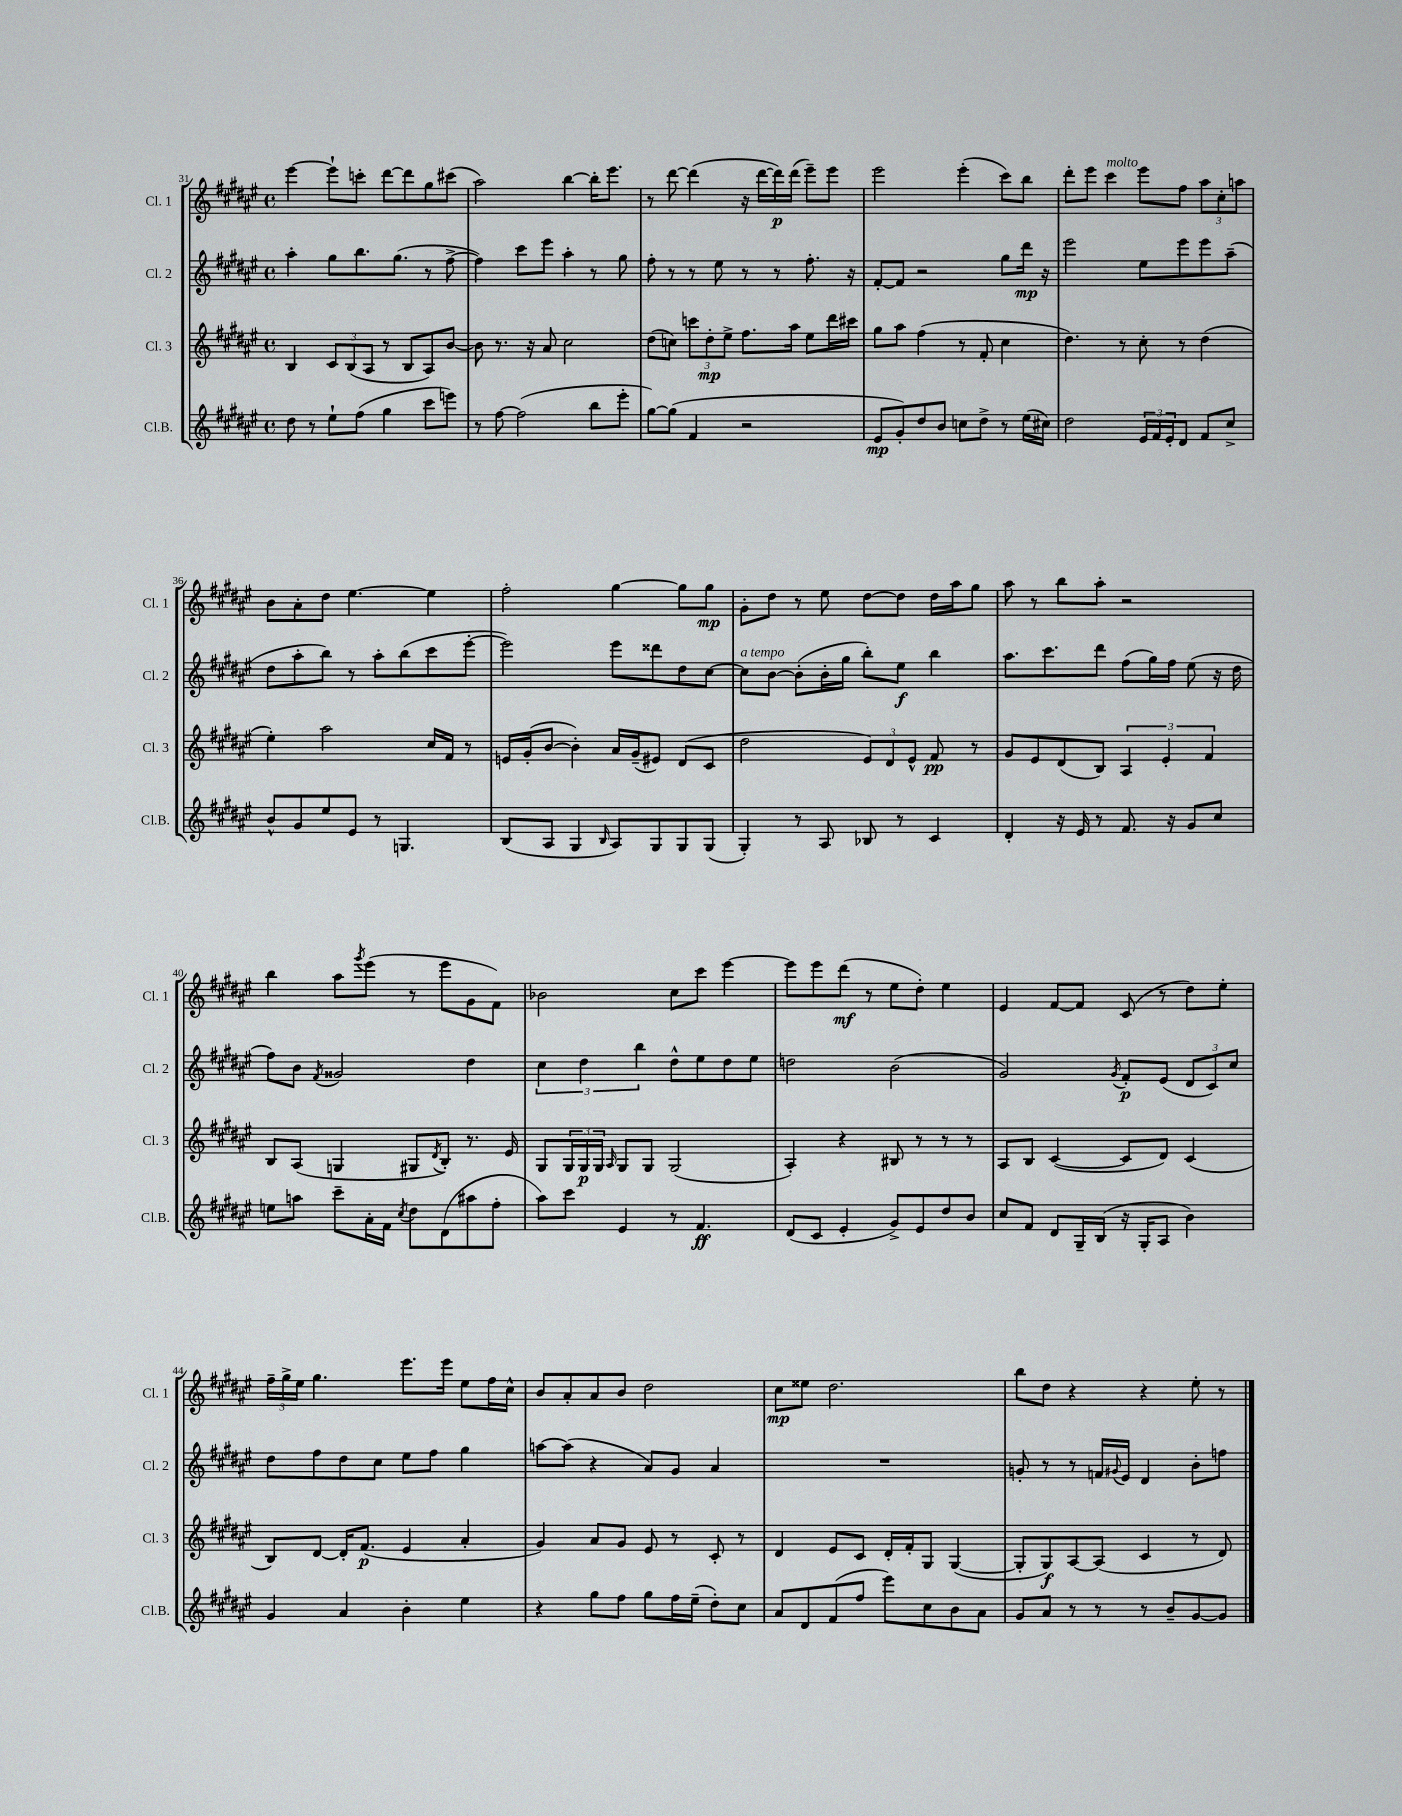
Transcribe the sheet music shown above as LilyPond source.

<<
\new StaffGroup <<
\new Staff = "s0" \with { instrumentName = "Cl. 1" shortInstrumentName = "Cl. 1" } {
    \clef treble \key fis \major \defaultTimeSignature \time 4/4
    eis'''4~ eis'''8-! c'''8-. dis'''8~ dis'''8 gis''8 cis'''8( |
    ais''2) b''4~ b''16-. eis'''8. |
    r8 dis'''8~ dis'''4( r16 dis'''16~ dis'''16\p) dis'''16( eis'''8--) eis'''8 |
    eis'''2 eis'''4-.( cis'''8) b''8 |
    dis'''8-. eis'''8 cis'''4^\markup { \italic "molto" } eis'''8 fis''8 \tuplet 3/2 { ais''8 cis''8-. a''8 } |
    b'8 ais'8-. dis''8 eis''4.~ eis''4 |
    fis''2-. gis''4~ gis''8 gis''8\mp |
    gis'8-. dis''8 r8 eis''8 dis''8~ dis''8 dis''16 ais''16 gis''8 |
    ais''8 r8 b''8 ais''8-. r2 |
    b''4 ais''8 \acciaccatura { gis'''8 } eis'''8( r8 eis'''8 gis'8 fis'8) |
    bes'2 cis''8 cis'''8 eis'''4~ |
    eis'''8 eis'''8 dis'''8\mf( r8 eis''8 dis''8-.) eis''4 |
    eis'4 fis'8~ fis'8 cis'8( r8 dis''8) eis''8-. |
    \tuplet 3/2 { fis''16-- gis''16-> eis''16 } gis''4. eis'''8. eis'''16 eis''8 fis''16 cis''16-^ |
    b'8 ais'8-. ais'8 b'8 dis''2 |
    cis''8\mp eisis''8 dis''2. |
    b''8 dis''8 r4 r4 eis''8-. r8 \bar "|." |
}
\new Staff = "s1" \with { instrumentName = "Cl. 2" shortInstrumentName = "Cl. 2" } {
    \clef treble \key fis \major \defaultTimeSignature \time 4/4
    ais''4-. gis''8 b''8. gis''8.( r8 fis''8~-> |
    fis''4) cis'''8 eis'''8 ais''4-. r8 gis''8 |
    fis''8-. r8 r8 eis''8 r8 r8 fis''8.-. r16 |
    fis'8~-. fis'8 r2 gis''8 dis'''16\mp r16 |
    eis'''2 eis''8 eis'''8 eis'''8 ais''8--( |
    dis''8 ais''8-. b''8) r8 ais''8-. b''8( cis'''8 eis'''8~-. |
    eis'''2) eis'''8 disis'''8 dis''8 cis''8~ |
    cis''8^\markup { \italic "a tempo" } b'8~ b'8-.( b'16-. gis''16 b''8-.) eis''8\f b''4 |
    ais''8. cis'''8. dis'''8 fis''8( gis''16) fis''16 eis''8( r16 dis''16 |
    fis''8) b'8 \acciaccatura { fis'8 } gisis'2 dis''4 |
    \tuplet 3/2 { cis''4 dis''4 b''4 } dis''8-^ eis''8 dis''8 eis''8 |
    d''2 b'2( |
    gis'2) \acciaccatura { gis'8 } fis'8-.\p eis'8( \tuplet 3/2 { dis'8 cis'8) cis''8 } |
    dis''8 fis''8 dis''8 cis''8 eis''8 fis''8 gis''4 |
    a''8~ a''8( r4 ais'8) gis'8 ais'4 |
    R1 |
    g'8-. r8 r8 f'16 \appoggiatura { gis'8 } eis'16 dis'4 b'8-. f''8 \bar "|." |
}
\new Staff = "s2" \with { instrumentName = "Cl. 3" shortInstrumentName = "Cl. 3" } {
    \clef treble \key fis \major \defaultTimeSignature \time 4/4
    b4 \tuplet 3/2 { cis'8 b8( ais8 } r8 b8 ais8) b'8~ |
    b'8 r8. r16 ais'8 cis''2 |
    dis''8( c''8) \tuplet 3/2 { c'''8 dis''8-.\mp eis''8-> } fis''8. ais''16 eis''8 dis'''16 cis'''16 |
    gis''8 ais''8 fis''4( r8 fis'8-. cis''4 |
    dis''4.) r8 cis''8-. r8 dis''4( |
    eis''4-.) ais''2 cis''16 fis'16 r8 |
    e'16 gis'16-.( b'8~ b'4-.) ais'16 gis'16--( eis'8) dis'8( cis'8 |
    dis''2 \tuplet 3/2 { eis'8) dis'8 eis'8-^ } fis'8\pp r8 |
    gis'8 eis'8 dis'8( b8) \tuplet 3/2 { ais4 eis'4-. fis'4 } |
    b8 ais8( g4 gis8 \acciaccatura { dis'8 } b8-.) r8. eis'16 |
    gis8 \tuplet 3/2 { gis16 gis16\p gis16 } \grace { ais16 } gis8 gis8 gis2( |
    ais4-.) r4 bis8 r8 r8 r8 |
    ais8 b8 cis'4~( cis'8 dis'8) cis'4( |
    b8) dis'8~ dis'16-. fis'8.\p( eis'4 ais'4-. |
    gis'4) ais'8 gis'8 eis'8 r8 cis'8-. r8 |
    dis'4 eis'8 cis'8 dis'16-. fis'16-. gis8 gis4~( |
    gis8-. gis8\f) ais8~ ais8( cis'4 r8 dis'8) \bar "|." |
}
\new Staff = "s3" \with { instrumentName = "Cl.B." shortInstrumentName = "Cl.B." } {
    \clef treble \key fis \major \defaultTimeSignature \time 4/4
    dis''8 r8 eis''8-! fis''8( gis''4 cis'''8 e'''8) |
    r8 fis''8~ fis''2( b''8 eis'''8-. |
    gis''8~) gis''8( fis'4 r2 |
    eis'8\mp gis'8-.) dis''8 b'8 c''8 dis''8-> r8 eis''16( cis''16) |
    dis''2 \tuplet 3/2 { eis'16 fis'16 eis'16-. } dis'8 fis'8 cis''8-> |
    b'8-^ gis'8 eis''8 eis'8 r8 g4. |
    b8( ais8 gis4 \grace { b16 } ais8) gis8 gis8 gis8( |
    gis4-.) r8 ais8 bes8 r8 cis'4 |
    dis'4-. r16 eis'16 r8 fis'8. r16 gis'8 cis''8 |
    e''8 a''8 cis'''8-- ais'16-. fis'16 \acciaccatura { cis''8 } dis''8 dis'8( ais''8 fis''8-. |
    ais''8) cis'''8 eis'4 r8 fis'4.\ff |
    dis'8( cis'8 eis'4-. gis'8->) eis'8 dis''8 b'8 |
    cis''8 fis'8 dis'8 gis16-- b16( r16 gis16-. ais8 b'4) |
    gis'4 ais'4 b'4-. eis''4 |
    r4 gis''8 fis''8 gis''8 fis''16 eis''16--( dis''8-.) cis''8 |
    ais'8 dis'8 fis'8( fis''8 eis'''8) cis''8 b'8 ais'8 |
    gis'8 ais'8 r8 r8 r8 b'8-- gis'8~ gis'8 \bar "|." |
}
>>
>>
\layout { \context { \Score currentBarNumber = #31 } }
